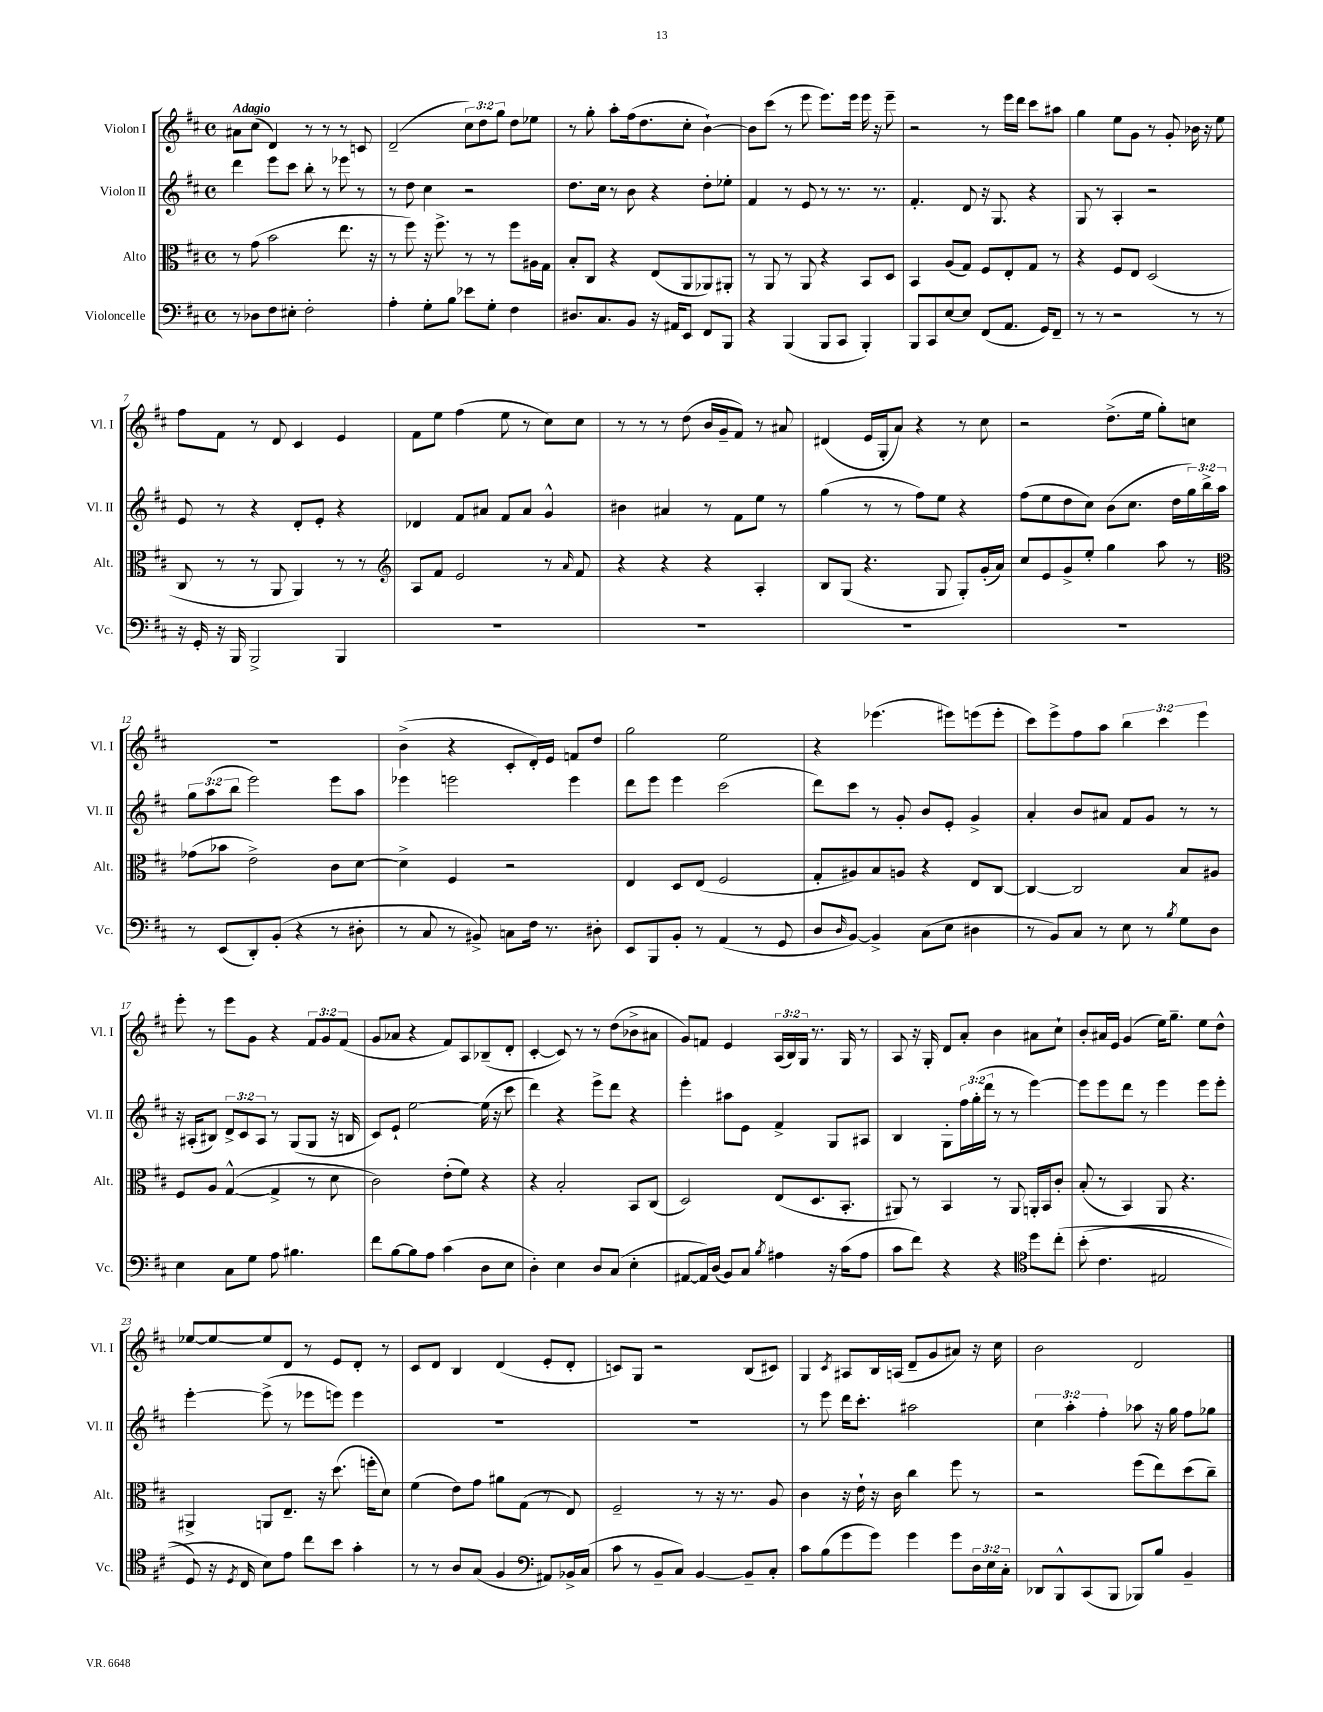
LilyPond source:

<<
\new StaffGroup <<
\new Staff = "s0" \with { instrumentName = "Violon I" shortInstrumentName = "Vl. I" } {
    \clef treble \key d \major \defaultTimeSignature \time 4/4 \override Staff.TupletNumber.text = #tuplet-number::calc-fraction-text \tempo "Adagio"
    ais'8 cis''8( d'4) r8 r8 r8 c'8 |
    d'2--( \tuplet 3/2 { cis''8) d''8 g''8 } d''8 ees''8 |
    r8 g''8-. a''8-. fis''16( d''8. cis''8-. b'4~-!) |
    b'8 cis'''8( r8 e'''8 e'''8.) e'''16 e'''16 r16 e'''8-- |
    r2 r8 e'''16 d'''16 cis'''8 ais''8 |
    g''4 e''8 g'8 r8 g'8-. bes'16 r16 e''8 |
    fis''8 fis'8 r8 d'8 cis'4 e'4 |
    fis'8 e''8 fis''4( e''8 r8 cis''8) cis''8 |
    r8 r8 r8 d''8( b'16 g'16-- fis'8) r8 ais'8 |
    dis'4( e'16 g16-. a'8) r4 r8 cis''8 |
    r2 d''8.->( e''16 g''8-.) c''8 |
    R1 |
    b'4->( r4 cis'8-. d'16-.) e'16 f'8 d''8 |
    g''2 e''2 |
    r4 ees'''4.( eis'''8) e'''8( e'''8-. |
    cis'''8) e'''8-> fis''8 a''8 \tuplet 3/2 { b''4 cis'''4 e'''4 } |
    e'''8-. r8 e'''8 g'8 r4 \tuplet 3/2 { fis'8 g'8 fis'8( } |
    g'8 aes'8 r4 fis'8) a8 bes8--( d'8-. |
    cis'4~-. cis'8) r8 r8 d''8( bes'8-> ais'8 |
    g'8) f'8 e'4 \tuplet 3/2 { a16( b16) g16 } r8. g16 r8 |
    a8 r16 g16-. d'8 a'8-. b'4 ais'8 cis''8-! |
    b'8-. ais'16 e'16 g'4( e''16) g''8.-- e''8 d''8-^ |
    ees''8~ ees''8~ ees''8 d'8 r8 e'8 d'8-. r8 |
    cis'8 d'8 b4 d'4( e'8-. d'8-. |
    c'8) g8 r2 b8( cis'8) |
    g4 \acciaccatura { cis'8 } ais8 b16 a16( d'8-- g'8 ais'8) r16 cis''16 |
    b'2 d'2 \bar "|." |
}
\new Staff = "s1" \with { instrumentName = "Violon II" shortInstrumentName = "Vl. II" } {
    \clef treble \key d \major \defaultTimeSignature \time 4/4 \override Staff.TupletNumber.text = #tuplet-number::calc-fraction-text
    d'''4 e'''8 cis'''8 b''8-. r8 ees'''8 r8 |
    r8 d''8 cis''4 r2 |
    d''8. cis''16 r8 b'8 r4 d''8-. ees''8-. |
    fis'4 r8 e'8 r8 r8. r8. |
    fis'4.-. d'8 r16 g8. r4 |
    g8 r8 a4-. r2 |
    e'8 r8 r4 d'8-. e'8-. r4 |
    des'4 fis'8 ais'8 fis'8 ais'8 g'4-^ |
    bis'4 ais'4 r8 fis'8 e''8 r8 |
    g''4( r8 r8 fis''8) e''8 r4 |
    fis''8( e''8 d''8 cis''8) b'8( cis''8. d''16 \tuplet 3/2 { g''16) b''16-> a''16 } |
    \tuplet 3/2 { g''8 a''8( b''8 } e'''2) e'''8 a''8 |
    ees'''4 e'''2 e'''4 |
    d'''8 e'''8 e'''4 cis'''2( |
    d'''8) cis'''8 r8 g'8-. b'8 e'8-. g'4-> |
    a'4-. b'8 ais'8 fis'8 g'8 r8 r8 |
    r16 ais16-.( bis8) \tuplet 3/2 { d'8-> cis'8 ais8 } r8 g8( g8 r16 b16 |
    cis'8) e'8-! e''2~ e''16( r16 cis'''8 |
    d'''4) r4 e'''8-> d'''8 r4 |
    e'''4-. ais''8 e'8 fis'4-> g8 ais8 |
    b4 g8-. \tuplet 3/2 { fis''16 g''16-.( d'''16 } r8 r8 e'''4~) |
    e'''8 e'''8 d'''8 r8 e'''4 e'''8 e'''8-. |
    e'''4~-. e'''8->( r8 ees'''8 e'''8) e'''4 |
    R1 |
    R1 |
    r8 e'''8 d'''16 cis'''8.-. ais''2 |
    \tuplet 3/2 { cis''4 a''4-. fis''4-. } aes''8 r16 g''16 fis''8 ges''8 \bar "|." |
}
\new Staff = "s2" \with { instrumentName = "Alto" shortInstrumentName = "Alt." } {
    \clef alto \key d \major \defaultTimeSignature \time 4/4
    r8 g'8( b'2 e''8. r16 |
    r8 fis''8) r16 fis''8.-> r8 r8 fis''8 ais16 g16 |
    b8-. cis8 r4 e8( a,8 aes,8) ais,8-. |
    r8 a,8 r8 a,8 r4 b,8 d8 |
    b,4 a8( g8) fis8 e8-. g8 r8 |
    r4 fis8 e8 d2( |
    cis8 r8 r8 a,8 a,4) r8 r8 |
    \clef treble a8 fis'8 e'2 r8 \grace { a'16 } fis'8 |
    r4 r4 r4 a4-. |
    b8 g8( r4. g8 g8-.) g'16-.( a'16) |
    cis''8 e'8 g'8-> e''8-. g''4 a''8 r8 |
    \clef alto ges'8( bes'8 e'2->) cis'8 d'8~ |
    d'4-> fis4 r2 |
    e4 d8 e8( fis2 |
    g8-. ais8) b8 a8 r4 e8 cis8~ |
    cis4~ cis2 b8 ais8 |
    fis8 a8 g4~-^( g4-> r8 d'8 |
    cis'2) e'8-.( fis'8) r4 |
    r4 b2-. b,8 cis8( |
    d2) e8( d8. b,8.-. |
    ais,8) r8 b,4 r8 ais,8 a,16-. b,16 cis'8-. |
    b8-.( r8 b,4) a,8 r4. |
    ais,4-> a,8 e8.-- r16 d''8.( f''16-. d'8) |
    fis'4( e'8) g'8 ais'8 g8( r8 e8) |
    fis2-- r8 r16 r8. a8 |
    cis'4 r16 e'16-! r16 cis'16 cis''4 fis''8 r8 |
    r2 fis''8( e''8) d''8( cis''8--) \bar "|." |
}
\new Staff = "s3" \with { instrumentName = "Violoncelle" shortInstrumentName = "Vc." } {
    \clef bass \key d \major \defaultTimeSignature \time 4/4 \override Staff.TupletNumber.text = #tuplet-number::calc-fraction-text
    r8 des8 fis8 eis8-. fis2-. |
    a4-. g8-. b8 ees'8 g8-. fis4 |
    dis8. cis8. b,8 r16 ais,16 e,8 fis,8 b,,8 |
    r4 b,,4( b,,8 cis,8 b,,4-.) |
    b,,8 cis,8 e8~ e8 fis,8( a,8. g,16) fis,8-- |
    r8 r8 r2 r8 r8 |
    r16 g,16-. r16 b,,16 b,,2-> b,,4 |
    R1 |
    R1 |
    R1 |
    R1 |
    r8 e,8( d,8-.) b,8-.( r4 r8 dis8-. |
    r8 cis8 r8 bis,8->) c8 fis16 r8. dis8-. |
    e,8 b,,8 b,8-. r8 a,4( r8 g,8 |
    d8 \grace { d16 } b,8~) b,4-> cis8( e8 dis4 |
    r8 b,8) cis8 r8 e8 r8 \acciaccatura { b8 } g8 d8 |
    e4 cis8 g8 a8 bis4. |
    fis'8 b8~ b8 a8 cis'4( d8 e8 |
    d4-.) e4 d8 cis8( e4-. |
    ais,8~ ais,16) d16( b,8) cis8 \acciaccatura { b8 } ais4 r16 cis'16( ais8 |
    cis'8 fis'8) r4 r4 \clef tenor d''8 cis''8-.\( |
    b'8-.( cis'4. eis2 |
    d8) r16 \acciaccatura { d8 } cis16 b8\) e'8 cis''8 b'8 g'4-. |
    r8 r8 a8 g8( fis4 \clef bass ais,8) bes,16-> cis16( |
    cis'8 r8 b,8-- cis8) b,4~ b,8-- cis8-. |
    cis'8 b8( g'8 g'8) g'4 g'8 \tuplet 3/2 { d16 e16 cis16-. } |
    des,8 b,,8-^ cis,8( b,,8 bes,,8) b8 b,4-- \bar "|." |
}
>>
>>
